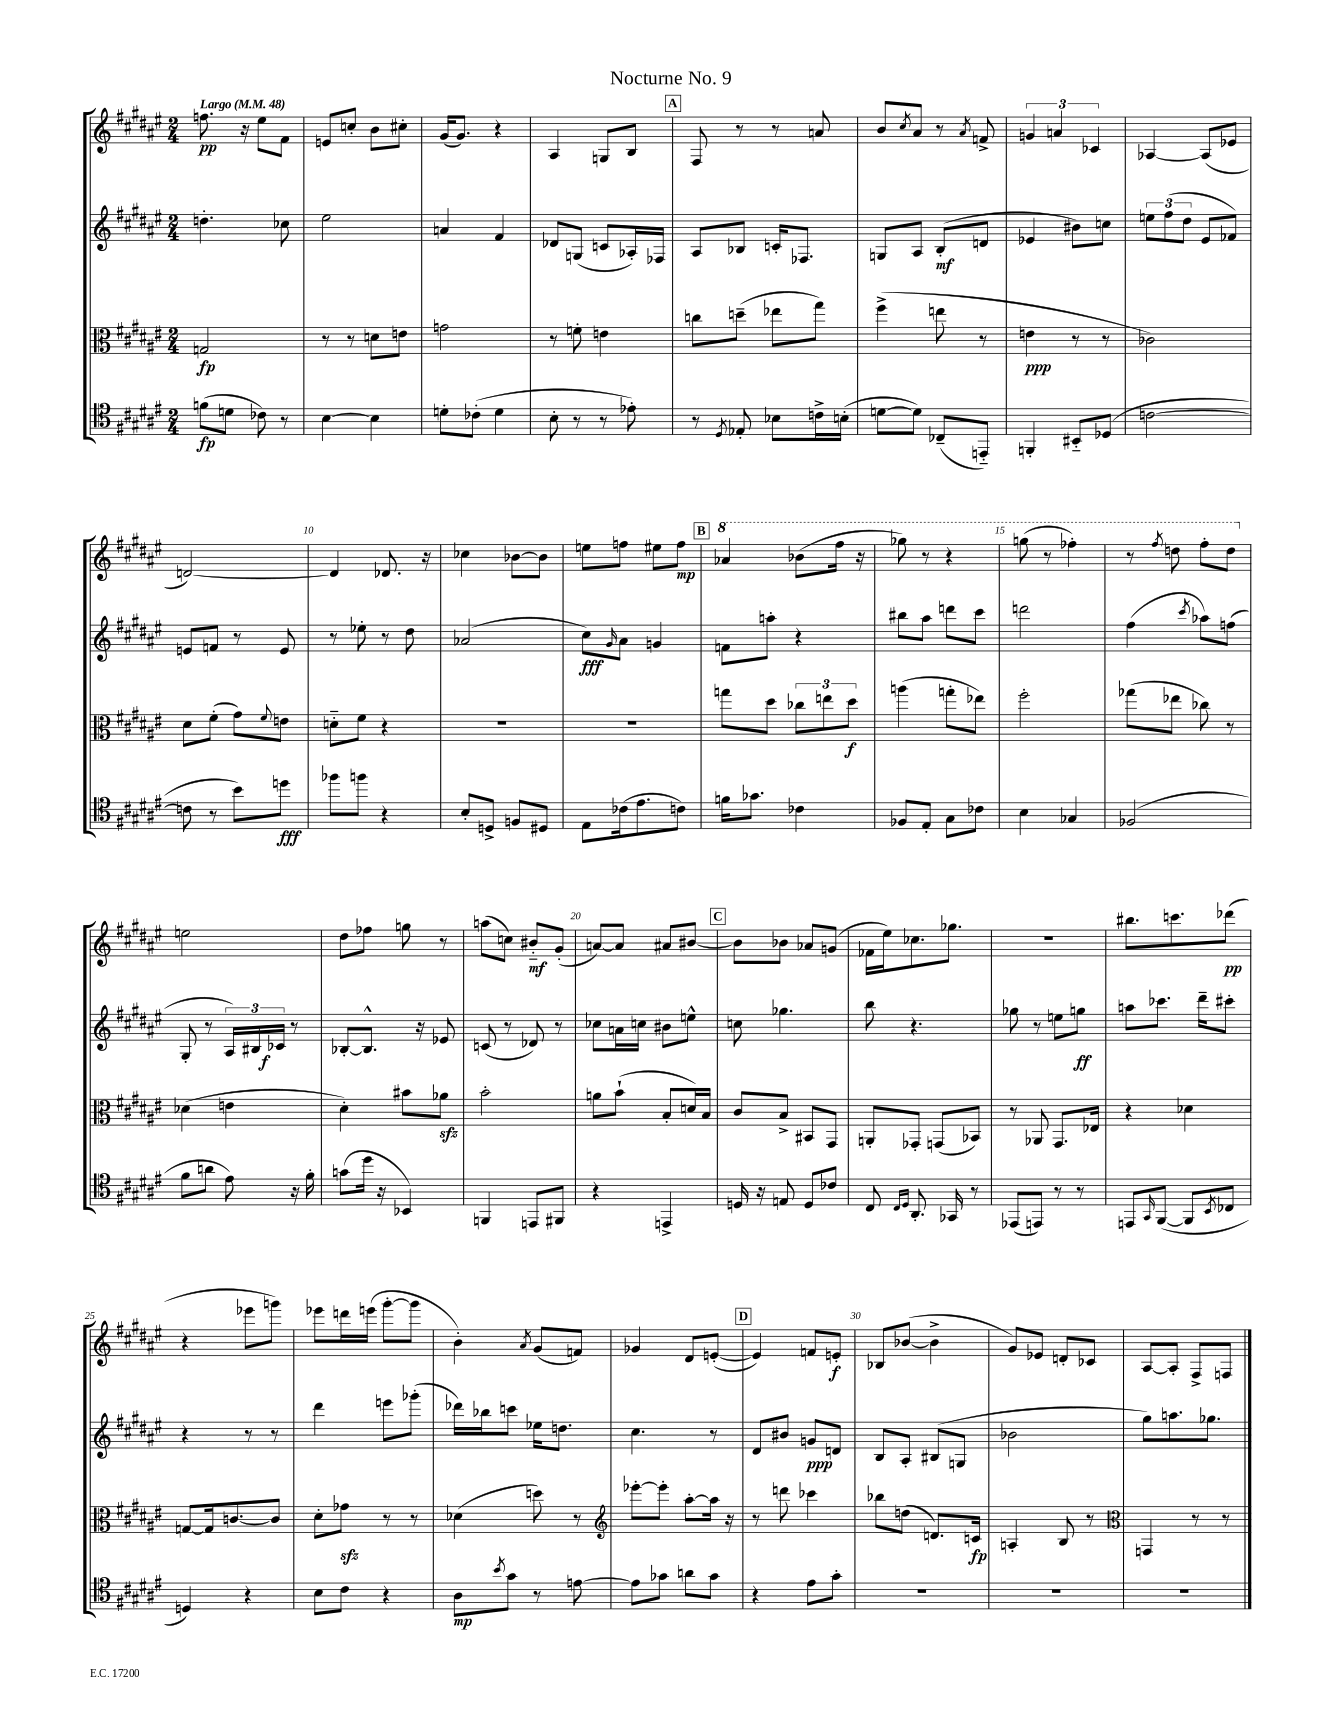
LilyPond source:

\header { title = "Nocturne No. 9" }
<<
\new StaffGroup <<
\new Staff = "s0" {
    \clef treble \key fis \major \numericTimeSignature \time 2/4 \tempo "Largo" 4 = 48
    f''8.\pp r16 eis''8 fis'8 |
    e'8 c''8-. b'8 cis''8-. |
    gis'16( gis'8.) r4 |
    ais4 g8 b8 |
    \mark \markup { \box "A" } fis8 r8 r8 a'8 |
    b'8 \acciaccatura { cis''8 } ais'8 r8 \acciaccatura { ais'8 } f'8-> |
    \tuplet 3/2 { g'4 a'4 ces'4 } |
    aes4~ aes8( ees'8 |
    d'2~) |
    d'4 des'8. r16 |
    ces''4 bes'8~ bes'8 |
    e''8 f''8 eis''8 f''8\mp |
    \mark \markup { \box "B" } \ottava #1 aes''4 bes''8( fis'''16 r16 |
    ges'''8) r8 r4 |
    g'''8( r8 fes'''4-.) |
    r8 \acciaccatura { fis'''8 } d'''8 fis'''8-. d'''8 \ottava #0 |
    e''2 |
    dis''8 fes''8 g''8 r8 |
    a''8( c''8) bis'8-_\mf gis'8-.( |
    a'8~) a'8 ais'8 bis'8~ |
    \mark \markup { \box "C" } bis'8 bes'8 aes'8 g'8( |
    fes'16 eis''16) ces''8. ges''8. |
    R2 |
    bis''8. c'''8. des'''8\pp( |
    r4 ees'''8 g'''8) |
    ees'''8 d'''16 e'''16( gis'''8~-. gis'''8 |
    b'4-.) \acciaccatura { ais'8 } gis'8( f'8) |
    ges'4 dis'8 e'8~-.( |
    \mark \markup { \box "D" } e'4) f'8 e'8-.\f |
    bes8 bes'8~( bes'4-> |
    gis'8) ees'8 d'8-. ces'8 |
    ais8~ ais8-. fis8-> f8 \bar "|." |
}
\new Staff = "s1" {
    \clef treble \key fis \major \numericTimeSignature \time 2/4
    d''4.-. ces''8 |
    eis''2 |
    a'4 fis'4 |
    des'8 g8( c'8 aes16-.) fes16 |
    \mark \markup { \box "A" } ais8 bes8 c'16-. fes8. |
    g8 ais8 b8-.\mf( d'8 |
    ees'4 bis'8) c''8 |
    \tuplet 3/2 { e''8 fis''8( dis''8 } eis'8 fes'8) |
    e'8 f'8 r8 e'8 |
    r8 ees''8-. r8 dis''8 |
    aes'2( |
    cis''8\fff) \grace { gis'16 } ais'8 g'4 |
    \mark \markup { \box "B" } f'8 a''8-. r4 |
    bis''8 ais''8 d'''8 cis'''8 |
    d'''2 |
    fis''4( \acciaccatura { cis'''8 } aes''8) f''8( |
    gis8-. r8 \tuplet 3/2 { ais16) bis16 ces'16\f } r8 |
    bes8~-. bes8.-^ r16 ees'8 |
    c'8( r8 des'8) r8 |
    ces''8 a'16 c''16 bis'8 e''8-^ |
    \mark \markup { \box "C" } c''8 ges''4. |
    b''8 r4. |
    ges''8 r8 e''8 g''8\ff |
    a''8 ces'''8. dis'''16-- cis'''8-. |
    r4 r8 r8 |
    dis'''4 e'''8 ges'''8-.( |
    des'''16) bes''16 c'''8 ees''16 d''8. |
    cis''4. r8 |
    \mark \markup { \box "D" } dis'8 bis'8 g'8\ppp d'8 |
    b8 ais8-. bis8( g8 |
    bes'2 |
    gis''8) a''8. ges''8. \bar "|." |
}
\new Staff = "s2" {
    \clef alto \key fis \major \numericTimeSignature \time 2/4
    g2\fp |
    r8 r8 d'8 e'8 |
    g'2 |
    r8 f'8-. e'4 |
    \mark \markup { \box "A" } c''8 d''8--( ees''8 gis''8) |
    fis''4->( e''8 r8 |
    e'4\ppp r8 r8 |
    ces'2) |
    dis'8 fis'8-.( gis'8) \appoggiatura { fis'8 } e'8 |
    d'8-_ fis'8 r4 |
    R2 |
    R2 |
    \mark \markup { \box "B" } g''8 dis''8 \tuplet 3/2 { ces''8 e''8 dis''8\f } |
    a''4( g''8-. ees''8) |
    fis''2-. |
    ges''8( ees''8 ces''8) r8 |
    des'4( e'4 |
    dis'4-.) bis'8 aes'8\sfz |
    b'2-. |
    a'8 b'8-!( b8-. d'16) b16 |
    \mark \markup { \box "C" } cis'8 b8-> bis,8 gis,8 |
    a,8-. ges,8-. g,8( bes,8) |
    r8 aes,8 gis,8. ees16 |
    r4 des'4 |
    g8~ g16 c'8.~ c'8 |
    dis'8-. ges'8\sfz r8 r8 |
    des'4( d''8) r8 |
    \clef treble ees'''8~-. ees'''8-. ais''8~-. ais''16 r16 |
    \mark \markup { \box "D" } r8 d'''8 ces'''4 |
    bes''8 d''8( d'8.) c'16\fp |
    a4-. b8 r8 |
    \clef alto g,4 r8 r8 \bar "|." |
}
\new Staff = "s3" {
    \clef tenor \key fis \major \numericTimeSignature \time 2/4
    f'8\fp( d'8 ces'8) r8 |
    b4~ b4 |
    d'8-. ces'8-.( d'4 |
    b8-. r8 r8 ees'8-.) |
    \mark \markup { \box "A" } r8 \acciaccatura { dis8 } ees8-. bes8 c'16-> b16-.( |
    d'8~ d'8) ces8--( e,8-_) |
    f,4-. bis,8-_ des8( |
    c'2~ |
    c'8 r8 b'8) d''8\fff |
    fes''8 f''8 r4 |
    b8-. d8-> f8 dis8 |
    eis8 ces'16( eis'8. c'8) |
    \mark \markup { \box "B" } f'16 ges'8. ces'4 |
    fes8 eis8-. gis8 ces'8 |
    b4 ges4 |
    fes2( |
    fis'8 a'8 eis'8) r16 fis'16-. |
    g'8( dis''16 r16 bes,4) |
    f,4 e,8 fis,8 |
    r4 e,4-> |
    \mark \markup { \box "C" } d16 r16 e8 d8 ces'8 |
    cis8 \grace { cis16 dis16 } ais,8.-. ges,16 r8 |
    ees,8( e,8) r8 r8 |
    e,8 \grace { gis,16 } fis,8~( fis,8 \acciaccatura { b,8 } ces8 |
    d4) r4 |
    b8 cis'8 r4 |
    ais8\mp \acciaccatura { b'8 } gis'8 r8 e'8~ |
    e'8 ges'8 a'8 ges'8 |
    \mark \markup { \box "D" } r4 eis'8 gis'8-. |
    R2 |
    R2 |
    R2 \bar "|." |
}
>>
>>
\layout { \context { \Score \override BarNumber.break-visibility = ##(#f #t #t) barNumberVisibility = #(every-nth-bar-number-visible 5) } }
